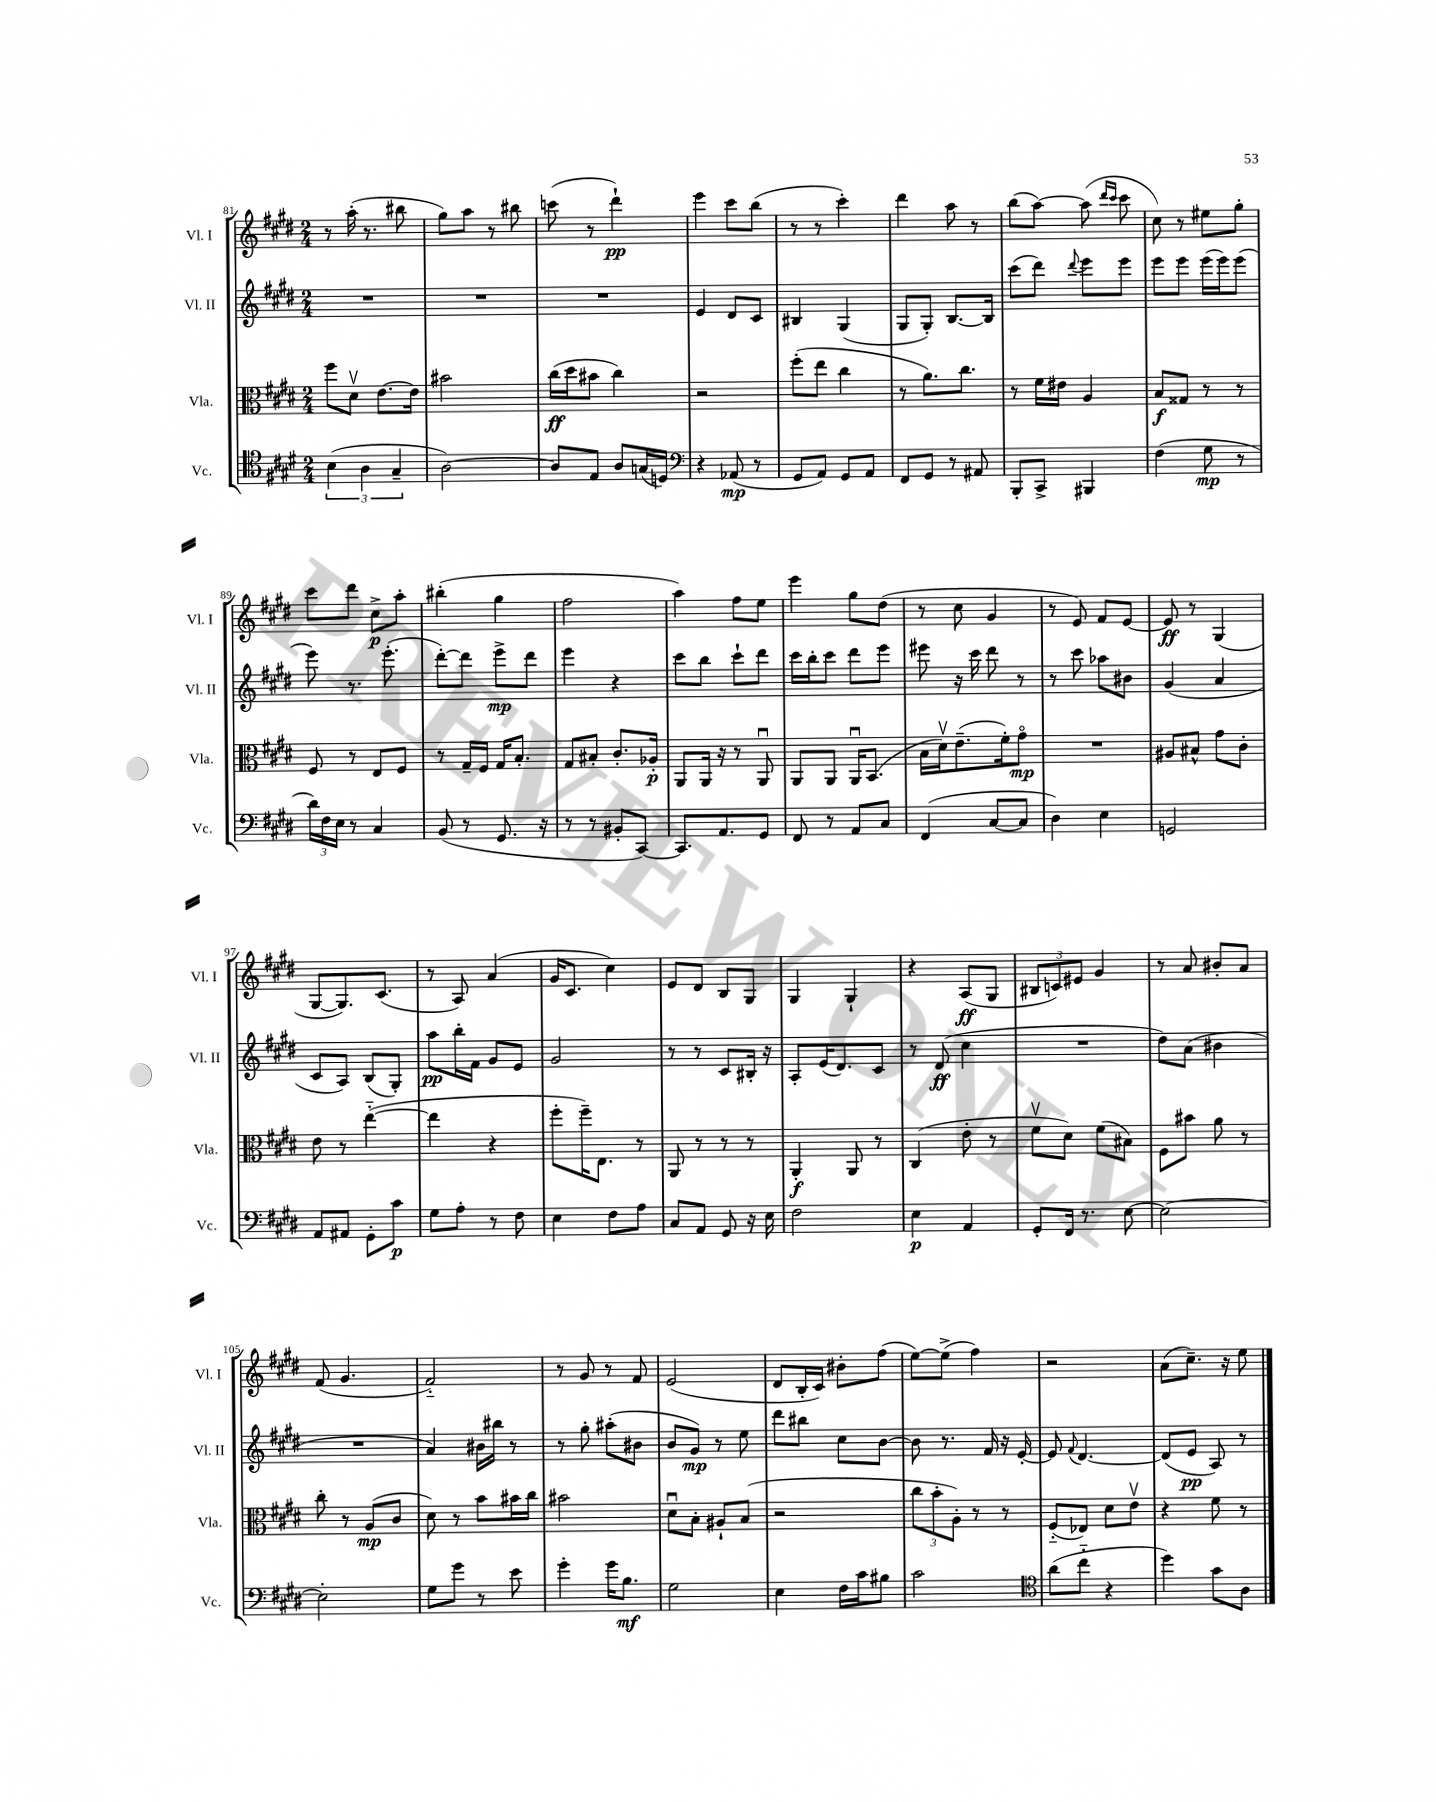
<<
\new StaffGroup <<
\new Staff = "s0" \with { instrumentName = "Vl. I" shortInstrumentName = "Vl. I" } {
    \clef treble \key e \major \numericTimeSignature \time 2/4
    r8 a''16-.( r8. bis''8 |
    gis''8) a''8 r8 bis''8 |
    c'''8( r8 dis'''4-!\pp) |
    e'''4 cis'''8 b''8( |
    r8 r8 cis'''4-.) |
    dis'''4 a''8 r8 |
    b''8( a''8~) a''8( \grace { dis'''16 cis'''16 } cis'''8 |
    cis''8) r8 eis''8 gis''8-. |
    cis'''8 dis'''8 cis''8->\p a''8-. |
    bis''4-.( gis''4 |
    fis''2 |
    a''4) fis''8 e''8 |
    e'''4 gis''8 dis''8( |
    r8 cis''8 gis'4 |
    r8 e'8) fis'8 e'8~ |
    e'8\ff r8 gis4( |
    gis8~ gis8.) cis'8.( |
    r8 a8) a'4( |
    gis'16 cis'8. cis''4) |
    e'8 dis'8 b8 gis8 |
    gis4 gis4-! |
    r4 a8\ff( gis8 |
    \tuplet 3/2 { bis8 c'8) eis'8 } gis'4 |
    r8 a'8 bis'8-. a'8 |
    fis'8( gis'4. |
    fis'2-_) |
    r8 gis'8 r8 fis'8 |
    e'2( |
    dis'8 b16-. cis'16) bis'8-. fis''8( |
    e''8~) e''8->( fis''4) |
    r2 |
    a'8( cis''8.--) r16 e''8 \bar "|." |
}
\new Staff = "s1" \with { instrumentName = "Vl. II" shortInstrumentName = "Vl. II" } {
    \clef treble \key e \major \numericTimeSignature \time 2/4
    R2 |
    R2 |
    R2 |
    e'4 dis'8 cis'8 |
    bis4 gis4( |
    gis8 gis8-.) b8.~ b16 |
    cis'''8( dis'''8) \appoggiatura { dis'''8 } e'''8 e'''8 |
    e'''8 e'''8 e'''16( e'''16) e'''8( |
    e'''8) r8. e'''8.-.( |
    dis'''8~-.) dis'''8 e'''8->\mp dis'''8 |
    e'''4 r4 |
    cis'''8 b''8 cis'''8-! dis'''8 |
    cis'''16 b''16-. cis'''8 dis'''8 e'''8 |
    eis'''8 r16 cis'''16 dis'''8 r8 |
    r8 cis'''8 aes''8 bis'8 |
    gis'4( a'4 |
    cis'8 a8) b8( gis8-.) |
    a''8\pp b''16-. fis'16 gis'8 e'8 |
    gis'2 |
    r8 r8 cis'8 bis16-. r16 |
    a8-. e'16( dis'8.) cis'8 |
    r8 dis'8\ff( cis''4 |
    R2 |
    dis''8) a'8( bis'4 |
    R2 |
    a'4) bis'16 bis''16 r8 |
    r8 gis''8-. ais''8-.( bis'8 |
    b'8 gis'8\mp) r8 e''8 |
    dis'''8 bis''8 cis''8 b'8~ |
    b'8 r8. fis'16 r16 e'16~-. |
    e'8 \appoggiatura { fis'8 } dis'4.~ |
    dis'8( e'8\pp a8) r8 \bar "|." |
}
\new Staff = "s2" \with { instrumentName = "Vla." shortInstrumentName = "Vla." } {
    \clef alto \key e \major \numericTimeSignature \time 2/4
    fis''8 dis'8\upbow e'8.~ e'16 |
    bis'2 |
    cis''16\ff( dis''16 bis'8 cis''4) |
    r2 |
    fis''8-.( e''8 cis''4 |
    r8 a'8.) cis''8. |
    r8 fis'16 eis'16 a4 |
    b8\f gisis8 r8 r8 |
    fis8 r8 e8 fis8 |
    r8 gis16-- fis16 gis16 b8.-. |
    gis8 bis8-. cis'8.-. aes16-.\p |
    a,8 a,16 r16 r8 a,8\downbow |
    a,8 a,8 a,16\downbow b,8.( |
    b16 dis'16\upbow) e'8.--( fis'16-.) gis'8\flageolet\mp |
    R2 |
    ais8 bis8-^ gis'8 cis'8-. |
    e'8 r8 e''4~-_( |
    e''4 r4 |
    fis''8-. fis''16--) e8. r8 |
    a,8 r8 r8 r8 |
    a,4-.\f a,8 r8 |
    cis4( e'8-. r8 |
    fis'8\upbow dis'8) fis'8( bis8) |
    fis8 bis'8 a'8 r8 |
    cis''8-. r8 a8\mp( cis'8 |
    dis'8) r8 b'8 bis'16 cis''16 |
    bis'2 |
    dis'8\downbow b8-. ais8-! b8( |
    r2 |
    \tuplet 3/2 { cis''8 b'8-. a8-.) } r8 r8 |
    fis8-_( ees8) dis'8 e'8\upbow |
    r4 fis'8 r8 \bar "|." |
}
\new Staff = "s3" \with { instrumentName = "Vc." shortInstrumentName = "Vc." } {
    \clef tenor \key e \major \numericTimeSignature \time 2/4
    \tuplet 3/2 { b4( a4 gis4-- } |
    a2~) |
    a8 e8 a8 g16( d16) |
    \clef bass r4 aes,8\mp( r8 |
    gis,8 a,8) gis,8 a,8 |
    fis,8 gis,8 r8 ais,8 |
    b,,8-. cis,8-> bis,,4 |
    fis4( gis8\mp r8 |
    \tuplet 3/2 { dis'16) fis16 e16 } r8 cis4 |
    b,8( r8 gis,8. r16 |
    r8 r8 bis,8-. cis,8~) |
    cis,8. a,8. gis,8 |
    fis,8 r8 a,8 cis8 |
    fis,4( cis8~ cis8 |
    dis4) e4 |
    g,2 |
    a,8 ais,8 gis,8-. cis'8\p |
    gis8 a8-. r8 fis8 |
    e4 fis8 a8 |
    cis8 a,8 gis,8 r16 e16 |
    fis2 |
    e4\p a,4 |
    gis,8-. fis,16 r8. e8~ |
    e2~ |
    e2-. |
    gis8 gis'8 r8 e'8 |
    gis'4-. gis'16 b8.\mf |
    gis2 |
    e4 fis16 cis'16 bis8 |
    cis'2 |
    \clef tenor a'8( cis''8-_ r4 |
    dis''4) gis'8 a8 \bar "|." |
}
>>
>>
\layout { \context { \Score currentBarNumber = #81 } }
